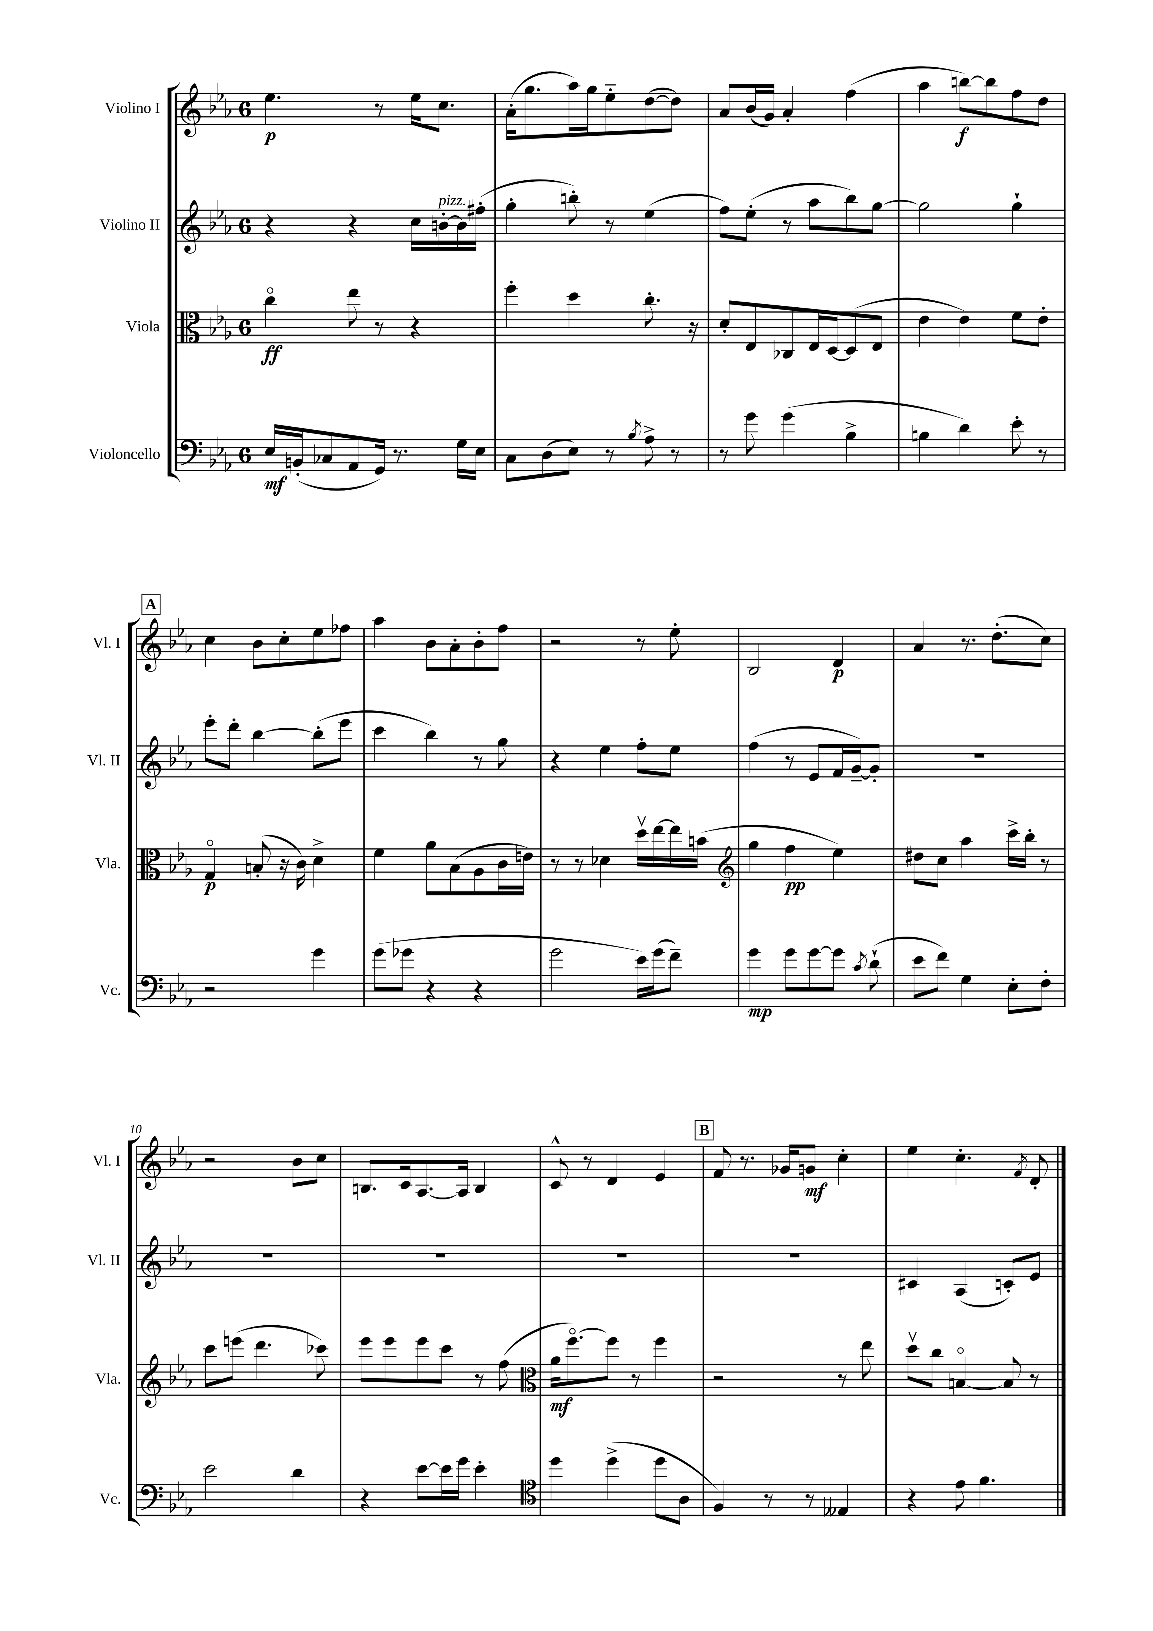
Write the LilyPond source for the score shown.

<<
\new StaffGroup <<
\new Staff = "s0" \with { instrumentName = "Violino I" shortInstrumentName = "Vl. I" } {
    \clef treble \key ees \major \once \override Staff.TimeSignature.style = #'single-digit \time 6/8
    \autoBeamOff ees''4.\p r8 ees''16[ c''8.] |
    aes'16[-.( g''8. aes''16) g''16 ees''8-_ d''8~( d''8]) |
    aes'8[ bes'16( g'16]) aes'4-. f''4( |
    aes''4 b''8[~\f) b''8 f''8 d''8] |
    \mark \markup { \box "A" } c''4 bes'8[ c''8-. ees''8 fes''8] |
    aes''4 bes'8[ aes'8-. bes'8-. f''8] |
    r2 r8 ees''8-. |
    bes2 d'4\p |
    aes'4 r8. d''8.[-.( c''8]) |
    r2 bes'8[ c''8] |
    b8.[ c'16 aes8.~ aes16] b4 |
    c'8-^ r8 d'4 ees'4 |
    \mark \markup { \box "B" } f'8 r8. ges'16[ g'8]\mf c''4-. |
    ees''4 c''4.-. \acciaccatura { f'8 } d'8-. \bar "|." |
}
\new Staff = "s1" \with { instrumentName = "Violino II" shortInstrumentName = "Vl. II" } {
    \clef treble \key ees \major \once \override Staff.TimeSignature.style = #'single-digit \time 6/8
    \autoBeamOff r4 r4 c''16[ b'16~-.^\markup { \italic "pizz." } b'16 fis''16]-.( |
    g''4-. b''8-.) r8 ees''4( |
    f''8[) ees''8]-.( r8 aes''8[ bes''8) g''8]~ |
    g''2 g''4-! |
    \mark \markup { \box "A" } ees'''8[-. d'''8]-. bes''4~ bes''8[-.( ees'''8] |
    c'''4 bes''4) r8 g''8 |
    r4 ees''4 f''8[-. ees''8] |
    f''4( r8 ees'8[ f'16 g'16~--) g'8]-. |
    R2. |
    R2. |
    R2. |
    R2. |
    \mark \markup { \box "B" } R2. |
    cis'4 aes4( c'8[-.) ees'8] \bar "|." |
}
\new Staff = "s2" \with { instrumentName = "Viola" shortInstrumentName = "Vla." } {
    \clef alto \key ees \major \once \override Staff.TimeSignature.style = #'single-digit \time 6/8
    \autoBeamOff c''4\flageolet\ff ees''8 r8 r4 |
    f''4-. d''4 c''8.-. r16 |
    d'8[-. ees8 ces8 ees16 d16~ d8( ees8] |
    ees'4 ees'4) f'8[ ees'8]-. |
    \mark \markup { \box "A" } g4\flageolet\p b8-.( r16 c'16) d'4-> |
    f'4 aes'8[ bes8( aes8 c'16 e'16]) |
    r8 r8 des'4 d''16[\upbow ees''16~ ees''16 b'16]( |
    \clef treble g''4 f''4\pp ees''4) |
    dis''8[ c''8] aes''4 c'''16[-> bes''16]-. r8 |
    c'''8[ e'''8]( d'''4. ces'''8) |
    ees'''8[ ees'''8 ees'''8 c'''8] r8 f''8( |
    \clef alto aes'16[\mf f''8.~\flageolet) f''8] r8 f''4 |
    \mark \markup { \box "B" } r2 r8 ees''8 |
    d''8[\upbow c''8] b4~\flageolet b8 r8 \bar "|." |
}
\new Staff = "s3" \with { instrumentName = "Violoncello" shortInstrumentName = "Vc." } {
    \clef bass \key ees \major \once \override Staff.TimeSignature.style = #'single-digit \time 6/8
    \autoBeamOff ees16[\mf b,16-.( ces8 aes,8 g,16]) r8. g16[ ees16] |
    c8[ d8( ees8]) r8 \acciaccatura { bes8 } aes8-> r8 |
    r8 g'8 g'4( bes4-> |
    b4 d'4) ees'8-. r8 |
    \mark \markup { \box "A" } r2 g'4 |
    g'8[( ges'8] r4 r4 |
    g'2 ees'16[) g'16( f'8]--) |
    g'4\mp g'8[ g'8~ g'8] \acciaccatura { c'8 } d'8-!( |
    ees'8[ f'8]) g4 ees8[-. f8]-. |
    ees'2 d'4 |
    r4 ees'8[~ ees'16 g'16] ees'4-. |
    \clef tenor d''4 d''4->( d''8[ aes8] |
    \mark \markup { \box "B" } f4) r8 r8 eeses4 |
    r4 ees'8 f'4. \bar "|." |
}
>>
>>
